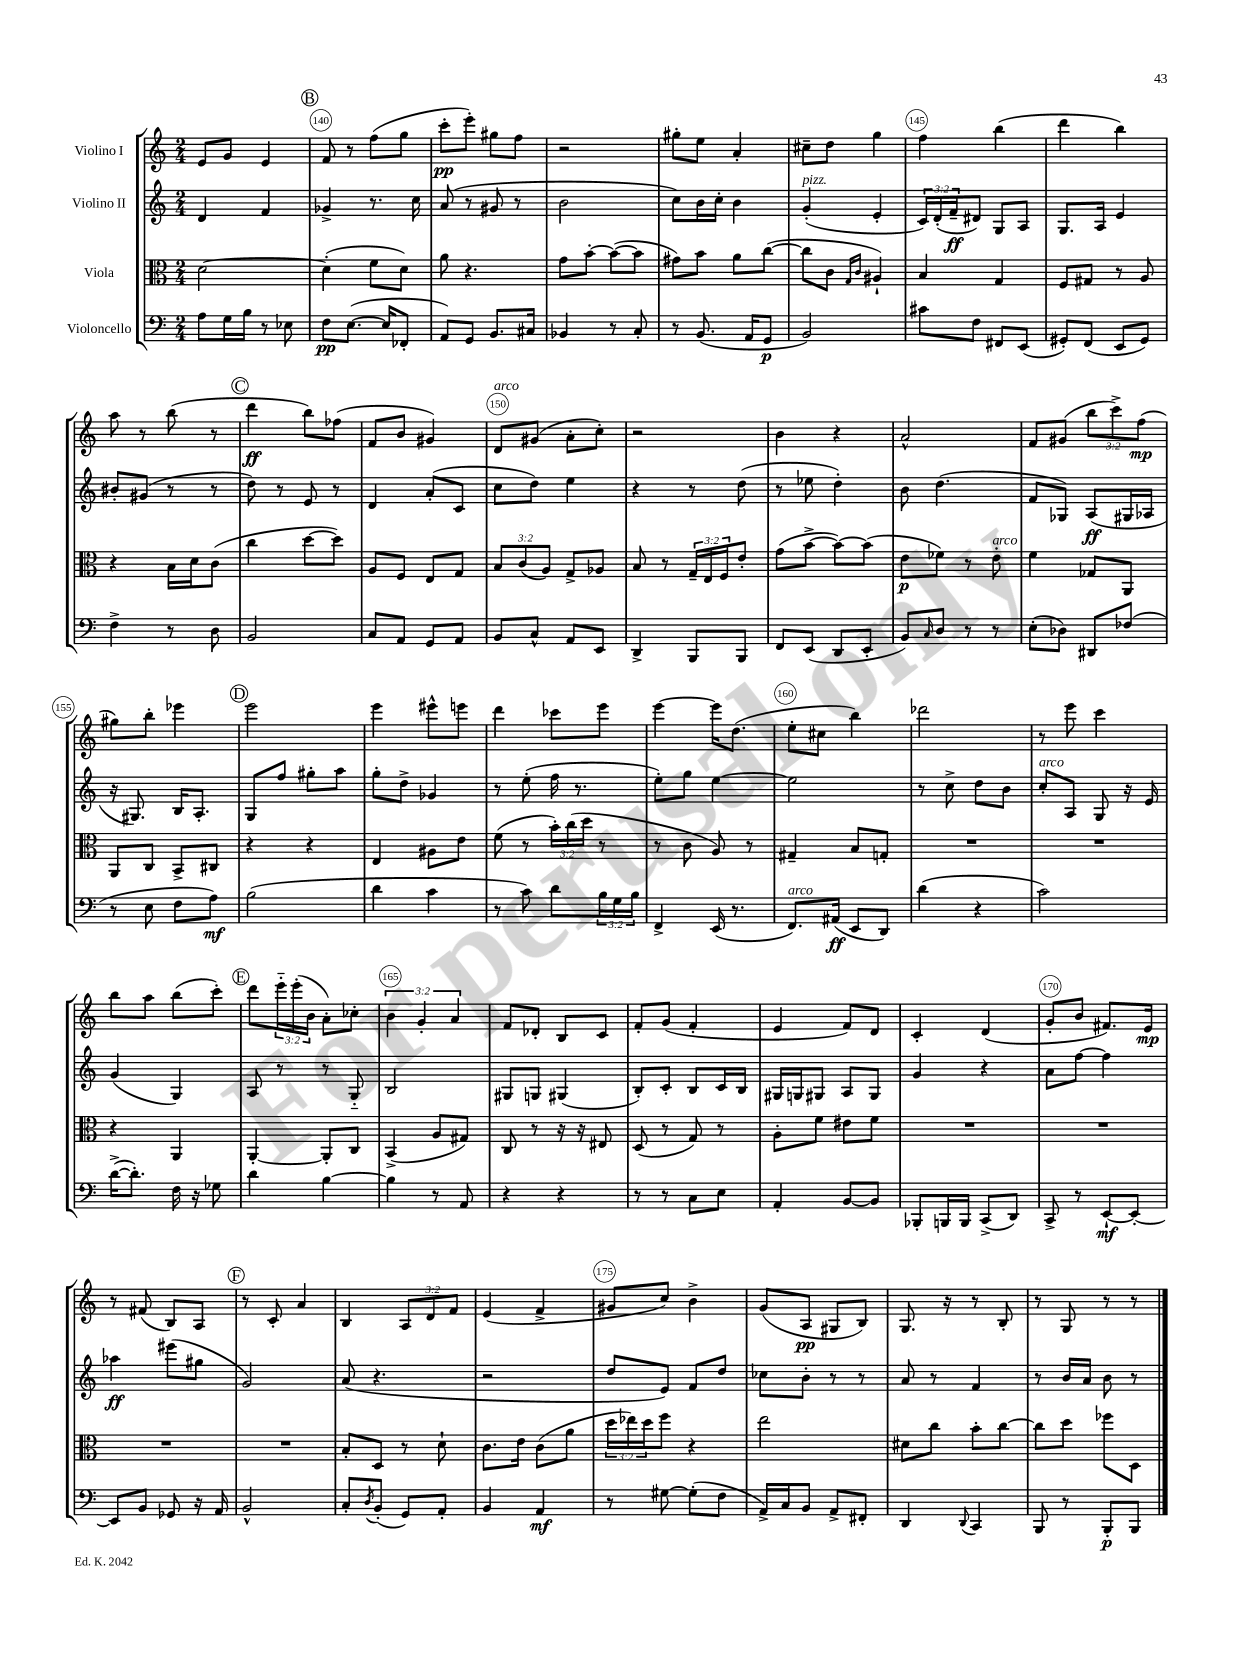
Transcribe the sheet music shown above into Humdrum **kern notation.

**kern	**kern	**kern	**kern
*staff4	*staff3	*staff2	*staff1
*clefF4	*clefC3	*clefG2	*clefG2
*k[]	*k[]	*k[]	*k[]
*M2/4	*M2/4	*M2/4	*M2/4
8A\L	[2d\	4d/	8e/L
16G\L	.	.	8g/J
16B\JJ	.	.	.
8r	.	4f/	4e/
8E-\	.	.	.
=	=	=	=
8F\L	(4d'\]	4g-^/	8f/
([8.E\J	.	.	8r
.	8f\L	8.r	(8ff\L
16E/]LK	.	.	.
8FF-'/J	8d\J)	.	8gg\J
.	.	16cc\	.
=	=	=	=
8AA/L)	8a\	(8a/	8ccc'\L
8GG/J	4.r	8r	8eee'\J)
8.BB/L	.	8g#/	8gg#\L
.	.	8r	8ff\J
16C#/Jk	.	.	.
=	=	=	=
4BB-/	8g\L	2b\	2r
.	[8b'\J	.	.
8r	(8b\_L	.	.
8C'/	8b\]J	.	.
=	=	=	=
8r	8g#\L)	8cc\L)	8gg#'\L
(8.BB/	8b\J	16b\L	8ee\J
.	.	16cc'\JJ	.
.	8a\L	4b\	4a'/
16AA/LK	.	.	.
8GG/J	([8cc\J	.	.
=	=	=	=
2BB/)	8cc\]L	(4g'/	8cc#~\L
.	8c\J	.	8dd\J
.	16qqG/LL	.	.
.	16qqc/JJ	.	.
.	4A#`/)	4e'/	4gg\
=	=	=	=
8c#\L	4B/	24c/LL)	4ff\
.	.	(24d'/	.
.	.	24f~/J	.
8F\J	.	8d#/J)	.
8FF#/L	4G/	8G/L	(4bb\
(8EE/J	.	8A/J	.
=	=	=	=
8GG#'/L)	8F/L	8.G/L	4ddd\
(8FF/J	8G#/J	.	.
.	.	16A/Jk	.
8EE/L	8r	4e/	4bb\)
8GG#/J)	8A/	.	.
=	=	=	=
4F^\	4r	8b#'/L	8aa\
.	.	(8g#/J	8r
8r	16B\LL	8r	(8bb\
.	16d\J	.	.
8D\	(8c\J	8r	8r
=	=	=	=
2BB/	4cc\	8dd\)	4ddd\
.	.	8r	.
.	[8dd\L	8e/	8bb\L)
.	8dd\]J)	8r	(8ff-\J
=	=	=	=
8C/L	8A/L	4d/	8f/L
8AA/J	8F/J	.	8b/J
8GG/L	8E/L	(8a'/L	4g#/)
8AA/J	8G/J	8c/J	.
=	=	=	=
8BB/L	12B/L	8cc\L	8d/L
.	(12c/	.	.
8C^^/J	.	8dd\J)	(8g#/J
.	12A/J)	.	.
8AA/L	8G^/L	4ee\	8a'\L
8EE/J	8A-/J	.	8cc'\J)
=	=	=	=
4DD^/	8B/	4r	2r
.	8r	.	.
8BBB/L	24G~/LL	8r	.
.	24E/	.	.
.	24F/J	.	.
8BBB/J	8e'/J	(8dd\	.
=	=	=	=
8FF/L	(8g\L	8r	4b\
(8EE/J	[8b^\J	8ee-\	.
8DD/L	8b\_L)	4dd'\)	4r
8EE'/J	(8b\]J	.	.
=	=	=	=
8BB/L)	8e\L	8b\	2a^^/
16qqC/	.	.	.
8D/J	8f-\J)	(4.dd\	.
8r	8r	.	.
8r	8e'\	.	.
=	=	=	=
(8E'\L	4f\	8f/L	8f/L
8D-\J)	.	8G-/J)	(8g#/J
8DD#/L	8G-/L	(8A/L	12bb\L
.	.	.	12ccc^\)
(8F-/J	8AA/J	16G#/L	.
.	.	.	(12ff\J
.	.	16A-/JJ	.
=	=	=	=
8r	8AA/L	16r	8gg#\L)
.	.	8.G#/)	.
8E\	8C/J	.	8bb'\J
8F\L	8BB^/L	16B/LK	4eee-\
.	.	8.A'/J	.
8A\J)	8C#/J	.	.
=	=	=	=
(2B\	4r	8G/L	2eee\
.	.	8ff/J	.
.	4r	8gg#'\L	.
.	.	8aa\J	.
=	=	=	=
4d\	4E/	8gg'\L	4eee\
.	.	8dd^\J	.
4c\	8A#\L	4g-/	8eee#^^\L
.	8e\J	.	8eee\J
=	=	=	=
8r	(8f\	8r	4ddd\
8c\)	8r	(8ee'\	.
8d\L	24b'\LL)	16ff\	8ccc-\L
.	(24cc\	.	.
.	.	8.r	.
.	24dd\JJ	.	.
24B\L	8r	.	8eee\J
24G\	.	.	.
24B\JJ	.	.	.
=	=	=	=
4FF^/	8r	8ee'\L)	[4eee\
.	8c\	8gg\J	.
(16EE/	8A/)	[4ee\	16eee\]LK
8.r	.	.	(8.dd\J
.	8r	.	.
=	=	=	=
8.FF/L)	4G#~/	2ee\]	8ee'\L
.	.	.	8cc#\J
(16AA#/Jk	.	.	.
8EE/L	8B/L	.	4bb\)
8DD/J)	8G'/J	.	.
=	=	=	=
(4d\	2r	8r	2ddd-\
.	.	8cc^\	.
4r	.	8dd\L	.
.	.	8b\J	.
=	=	=	=
2c\)	2r	8cc'/L	8r
.	.	8A/J	8eee\
.	.	8G/	4ccc\
.	.	16r	.
.	.	16e/	.
=	=	=	=
([16d^\LK	4r	(4g/	8bb\L
8.d'\]J)	.	.	.
.	.	.	8aa\J
16F\	4AA/	4G/)	(8bb\L
16r	.	.	.
8G-\	.	.	8ccc'\J)
=	=	=	=
4d\	[4AA'/	8A/	8ddd\L
.	.	8r	24eee'~\L
.	.	.	(24eee'\
.	.	.	24b\JJ
[4B\	8AA'/]L	8r	8a'\L)
.	8C/J	8G'~/	8cc-'\J
=	=	=	=
4B\]	(4BB^/	2B/	6b\
.	.	.	6g'/
8r	8A/L	.	.
.	.	.	6a/
8AA/	8G#/J)	.	.
=	=	=	=
4r	8C/	8G#/L	8f/L
.	8r	8G/J	8d-'/J
4r	16r	(4G#/	8B/L
.	16r	.	.
.	8E#/	.	8c/J
=	=	=	=
8r	(8D/	8B'/L)	8f'/L
8r	8r	8c'/J	(8g/J
8C\L	8G/)	8B/L	4f'/
8E\J	8r	16c/L	.
.	.	16B/JJ	.
=	=	=	=
4AA'/	8A'\L	16G#/LL	4e/
.	.	16G/J	.
.	8f\J	8G#/J	.
[8BB/L	8e#\L	8A/L	8f/L)
8BB/]J	8f\J	8G#/J	8d/J
=	=	=	=
8BBB-'/L	2r	4g/	4c'/
16BBB/L	.	.	.
16BBB/JJ	.	.	.
(8CC^/L	.	4r	(4d/
8DD/J)	.	.	.
=	=	=	=
8CC^/	2r	8a\L	8g'/L
8r	.	[8ff\J	8b/J
[8EE`/L	.	4ff\]	8.f#/L)
8EE'/_J	.	.	.
.	.	.	16e/Jk
=	=	=	=
8EE/]L	2r	4aa-\	8r
8BB/J	.	.	(8f#/
8GG-/	.	(8eee#\L	8B/L)
16r	.	8gg#\J	8A/J
16AA/	.	.	.
=	=	=	=
2BB^^/	2r	2g/)	8r
.	.	.	8c'/
.	.	.	4a/
=	=	=	=
8C'/L	8B'/L	(8a/	4B/
8qD/	.	.	.
(8BB'/J	8D/J	4.r	.
8GG/L)	8r	.	12A/L
.	.	.	12d/
8AA'/J	8d`\	.	.
.	.	.	12f/J
=	=	=	=
4BB/	8.c\L	2r	(4e/
.	16e\Jk	.	.
4AA/	(8c\L	.	4f^/
.	8a\J	.	.
=	=	=	=
8r	24dd\LL	8dd/L	8g#/L
.	24ee-\)	.	.
.	24dd\J	.	.
[8G#\	8ff\J	8e/J)	8cc/J)
(8G#'\]L	4r	8f/L	4b^\
8F\J	.	8dd/J	.
=	=	=	=
16AA^/LL)	2ee\	8cc-\L	(8g/L
16C/J	.	.	.
8BB/J	.	8b'\J	8A/J
8AA^/L	.	8r	8G#/L
8FF#'/J	.	8r	8B/J)
=	=	=	=
4DD/	8d#\L	8a/	8.G/
.	8cc\J	8r	.
.	.	.	16r
8qqDD/	.	.	.
4CC/	8b'\L	4f/	8r
.	[8cc\J	.	8B'/
=	=	=	=
8BBB/	8cc\]L	8r	8r
8r	8dd\J	16b/LL	8G/
.	.	16a/JJ	.
8BBB'/L	8ff-\L	8b\	8r
8BBB/J	8D\J	8r	8r
==	==	==	==
*-	*-	*-	*-
